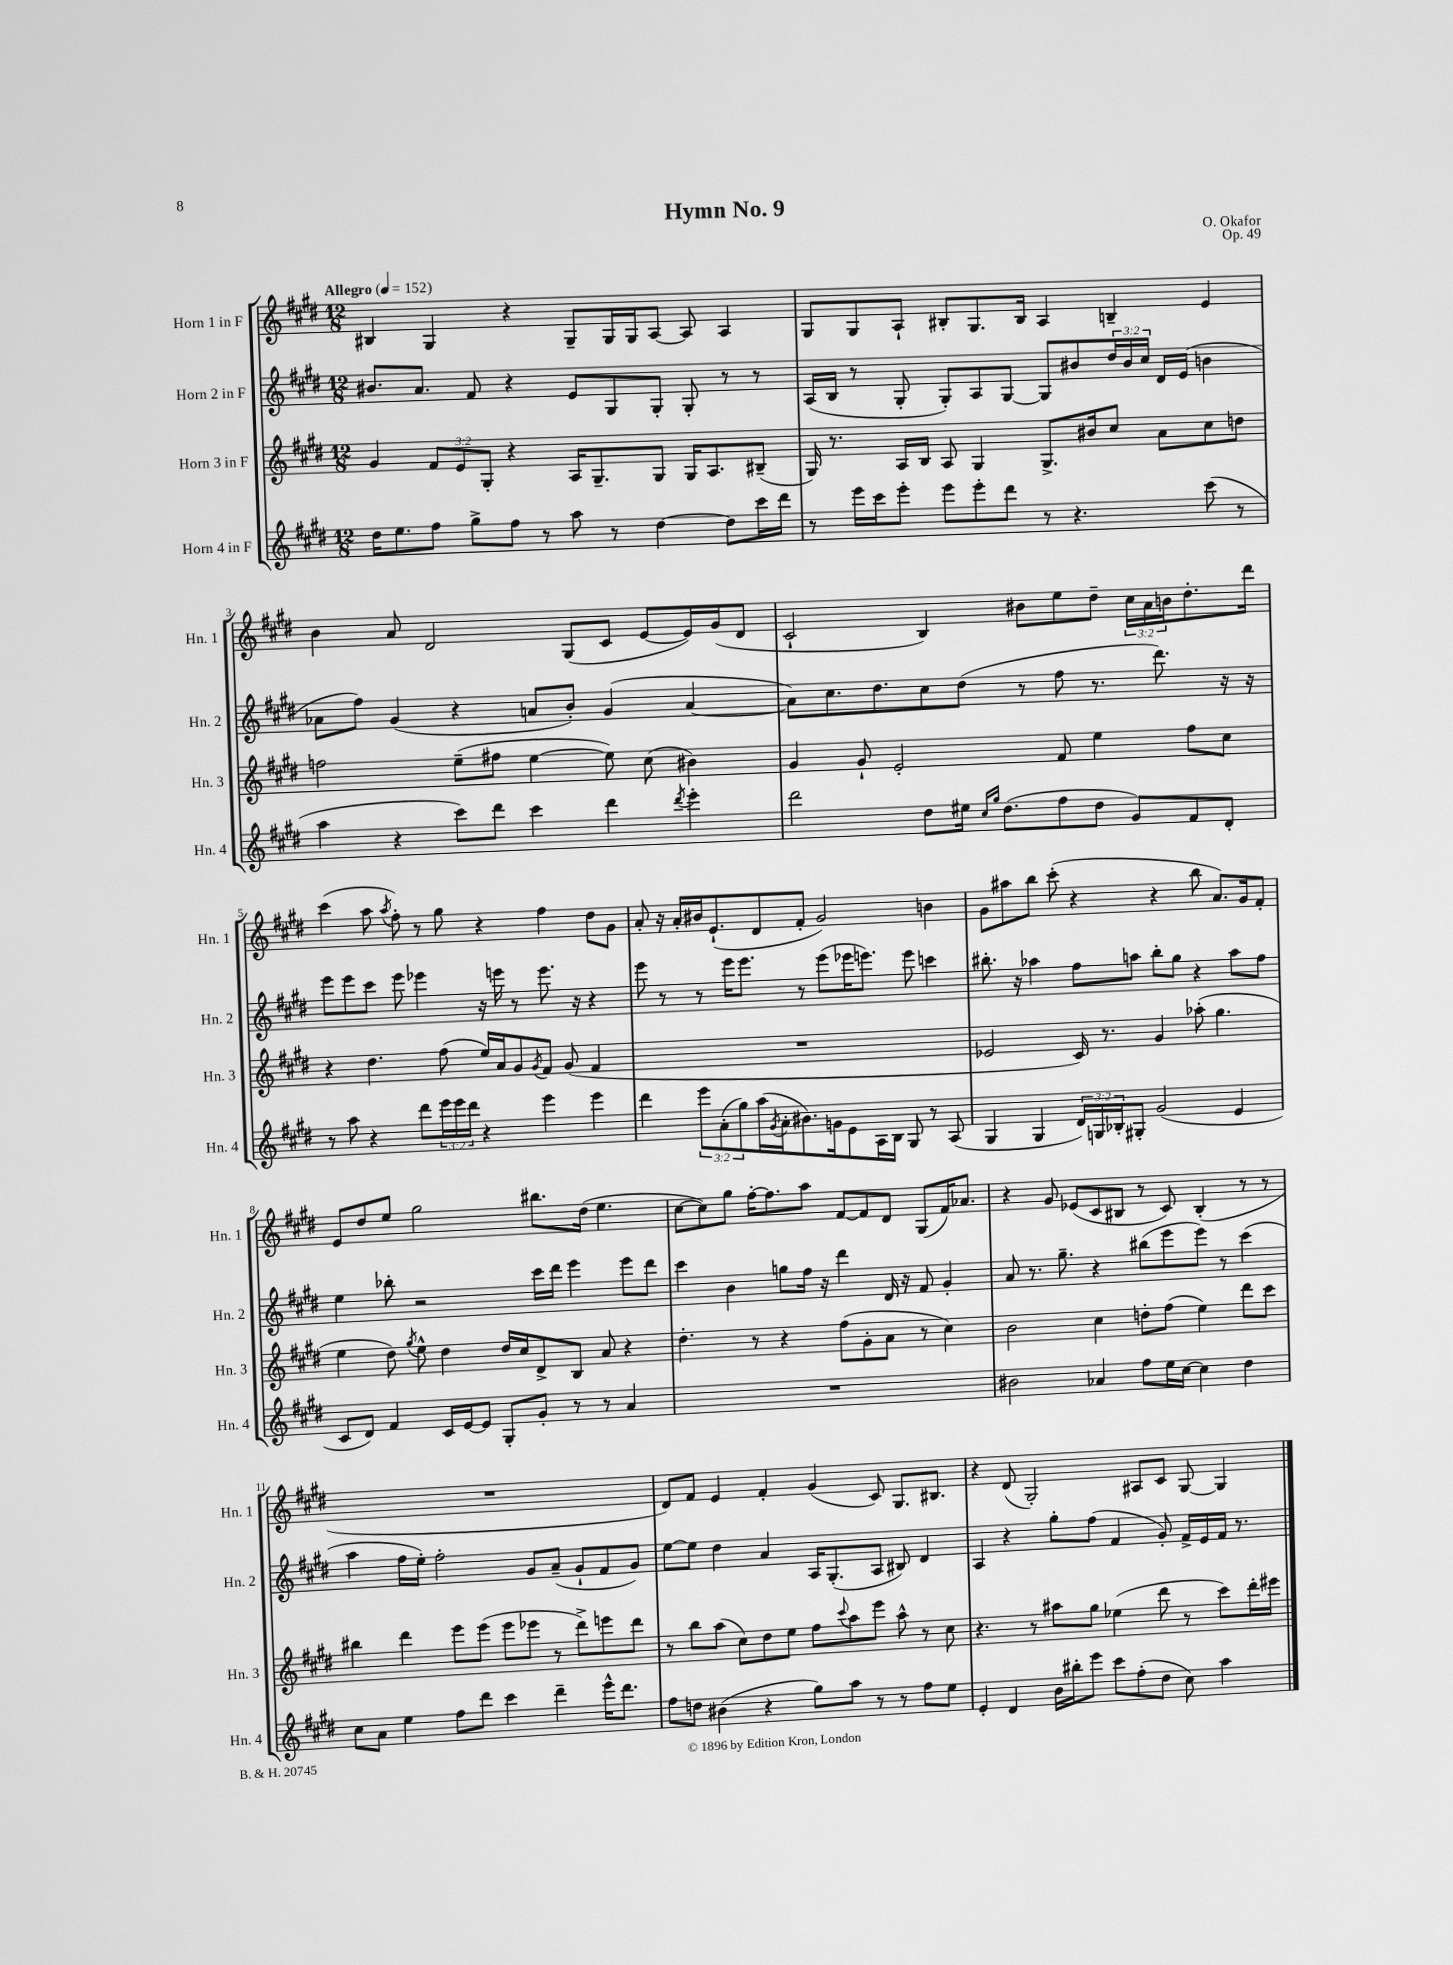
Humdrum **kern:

**kern	**kern	**kern	**kern
*staff4	*staff3	*staff2	*staff1
*clefG2	*clefG2	*clefG2	*clefG2
*k[f#c#g#d#]	*k[f#c#g#d#]	*k[f#c#g#d#]	*k[f#c#g#d#]
*M12/8	*M12/8	*M12/8	*M12/8
*MM152	*MM152	*MM152	*MM152
16dd#	4g#	8.b#	4B#
8.ee	.	.	.
.	.	8.a	.
8ff#	12f#	.	4G#
.	12e	.	.
8gg#^	.	8f#	.
.	12G#'	.	.
8ff#	4r	4r	4r
8r	.	.	.
8aa	16A	8e	8G#~
.	8.G#~	.	.
8r	.	8G#	16G#
.	.	.	16G#
[4dd#	8G#	8G#'	[8A
.	16G#	8G#'	8A]
.	8.A	.	.
8dd#]	.	8r	4A
16ccc#	(8B#~	8r	.
16ddd#	.	.	.
=	=	=	=
8r	16G#)	(16A	8G#
.	8.r	16B	.
16eee	.	8r	8G#
16ccc#	.	.	.
8eee'	16A	8G#'	8A`
.	16B	.	.
8eee	8A	8G#')	8B#'
8eee'	4G#	8A	8.G#
8ddd#	.	[8G#	.
.	.	.	16B#
8r	8.G#^	8G#]	4A
4.r	.	8b#	.
.	16b#	.	.
.	8cc#	24dd#	4B~
.	.	24b#	.
.	.	24cc#	.
.	8a	16d#	.
.	.	(16e	.
(8ccc#	8cc#	4b	4e
8r	8dd	.	.
=	=	=	=
4aa	2ff	8a-	4b
.	.	8ff#)	.
4r	.	(4g#	8a
.	.	.	2d#
8ccc#)	(8ee~	4r	.
8ddd#	8ff#	.	.
4ccc#	[4ee	8a	.
.	.	8b')	(8G#
4ddd#	8ee])	(4g#	8c#
.	(8cc#	.	[8e
8qddd#	.	.	.
4eee'	4b#)	[4a	16e])
.	.	.	(16g#
.	.	.	8d#
=	=	=	=
2ddd#	4g#	8a])	2c#`
.	.	8.cc#	.
.	8g#`	.	.
.	.	8.dd#	.
.	2e'	.	.
8dd#	.	8cc#	4B)
16ee#	.	(8dd#	.
16qqcc#	.	.	.
16qqgg#	.	.	.
(8.dd#	.	.	.
.	.	8r	8b#
8ff#	8f#	8ff#	8ee
8dd#	4ee	8.r	8dd#~
8g#)	.	.	24cc#
.	.	.	24a
.	.	8.ddd#)	.
.	.	.	24b
8f#	8ff#	.	8.dd#'
8d#'	8cc#	16r	.
.	.	16r	16ddd#
=	=	=	=
8r	4r	8eee	(4ccc#
8aa	.	8eee	.
4r	4.dd#	8ccc#	8aa
.	.	.	8qaa
.	.	8eee	8ff#')
8ddd#	.	4eee-	8r
24eee	(8ff#	.	8gg#
24eee	.	.	.
24ddd#	.	.	.
4r	16ee)	16r	4r
.	16a	16eee	.
.	8g#	8r	.
.	8qg#	.	.
4eee	8f#	8.eee	4ff#
.	(8g#	.	.
.	.	16r	.
4eee	4f#	4r	8dd#
.	.	.	8g#
=	=	=	=
4ddd#	1.r	8eee	8a'
.	.	8r	16r
.	.	.	16a'
12eee	.	8r	16b#
.	.	.	(8.e`
(12a'	.	.	.
.	.	16eee	.
12gg#)	.	.	.
.	.	8.eee	.
(16aa	.	.	8d#
8qg#	.	.	.
16a'	.	.	.
8.b#)	.	8r	8f#'
.	.	(8eee	2g#)
16g	.	.	.
8e	.	16eee-	.
.	.	8.eee)	.
16A	.	.	.
16B	.	.	.
8G#	.	8eee	.
8r	.	4ccc	4b
(8A	.	.	.
=	=	=	=
4G#	2e-	8.bb#'	8g#
.	.	.	8aa#
.	.	16r	.
4G#	.	4aa-	8bb
.	.	.	(8ccc#'
24d#)	16c#)	8ff#	4r
24G	.	.	.
.	8.r	.	.
24B-'	.	.	.
8G#'	.	8aa	.
(2g#	4g#	8bb#'	4r
.	.	8gg#	.
.	(8aa-'	4r	8bb
.	4.gg#	.	8.a)
4e	.	8aa	.
.	.	.	16g#
.	.	8ff#	8f#'
=	=	=	=
8c#	4ee	4ee	8e
8d#)	.	.	8dd#
4f#	8dd#)	8bb-'	8ee
.	8qgg#	.	.
.	8ee^^	2r	2gg#
16c#	4dd#	.	.
[16e	.	.	.
8e]	.	.	.
8G#'	16dd#	.	.
.	16cc#	.	.
8g#'	8d#^	16ccc#	8.bb#
.	.	16ddd#	.
8r	8B	4eee	.
.	.	.	(16dd#
8r	8a	.	4.ee
4a	4r	8eee	.
.	.	8ddd#	.
=	=	=	=
1.r	4.dd#'	4ccc#	[8cc#
.	.	.	8cc#])
.	.	4b	8gg#
.	8r	.	[16ff#'
.	.	.	8.ff#]
.	4r	8gg	.
.	.	16ff#	8aa
.	.	16r	.
.	(8ff#	4ddd#	[8f#
.	8g#'	.	8f#]
.	8a	16d#	8d#
.	.	16r	.
.	8r	8f#	(8G#
.	4cc#)	4g#'	16f#)
.	.	.	8.a-
=	=	=	=
2b#	2b	8a	4r
.	.	8.r	.
.	.	.	8g#
.	.	8.gg#~	.
.	.	.	(8e-
4a-	4cc#	4r	8c#
.	.	.	8B#
8ff#	8dd'	(8bb#	8r
16ee	(8ff#	8eee	8c#)
[16cc#	.	.	.
4cc#]	4ee)	8eee)	(4B#'
.	.	8r	.
4dd#	8ddd#	(4ccc#	8r
.	8ccc#	.	8r
=	=	=	=
8cc#	4bb#	4aa	1.r
8a	.	.	.
4ee	4ddd#	16ff#	.
.	.	16ee')	.
.	.	2ff#'	.
8ff#	8eee	.	.
8ddd#	(8eee	.	.
4ccc#	8eee	.	.
.	8eee-	8g#	.
4ddd#~	8r	(8a~	.
.	8ddd#^)	8g#`	.
16eee^^	8eee	8f#	.
8.ddd#	.	.	.
.	8ddd#	8g#)	.
=	=	=	=
8ff#	8r	[8ee	8d#)
8dd	8bb	8ee]	8f#
(4b#	(8aa	4dd#	4e
.	8cc#)	.	.
4r	8dd#	4a	4f#'
.	8ee	.	.
8gg#)	8ff#	16A	(4g#
.	.	(8.G#'	.
.	8qqccc#	.	.
8aa	8aa	.	.
8r	8eee	8A	8c#)
8r	8aa^^	8B#)	8.G#
8ff#	8r	4d#	.
.	.	.	8.B#
8ee	8cc#	.	.
=	=	=	=
4e'	4.r	4A	4r
4d#	.	4r	(8d#
.	8r	.	2G#')
16b	8aa#	8gg#'	.
16bb#'	.	.	.
8eee	8gg#	(8ff#	.
8ccc#	(4ee-	4f#	.
(8ff#'	.	.	8A#
8dd#	8ddd#	8g#')	8c#
8cc#)	8r	16f#^	[8G#
.	.	16e	.
4aa	8ccc#)	16f#	4G#]
.	.	8.r	.
.	16ddd#'	.	.
.	16eee#	.	.
==	==	==	==
*-	*-	*-	*-
